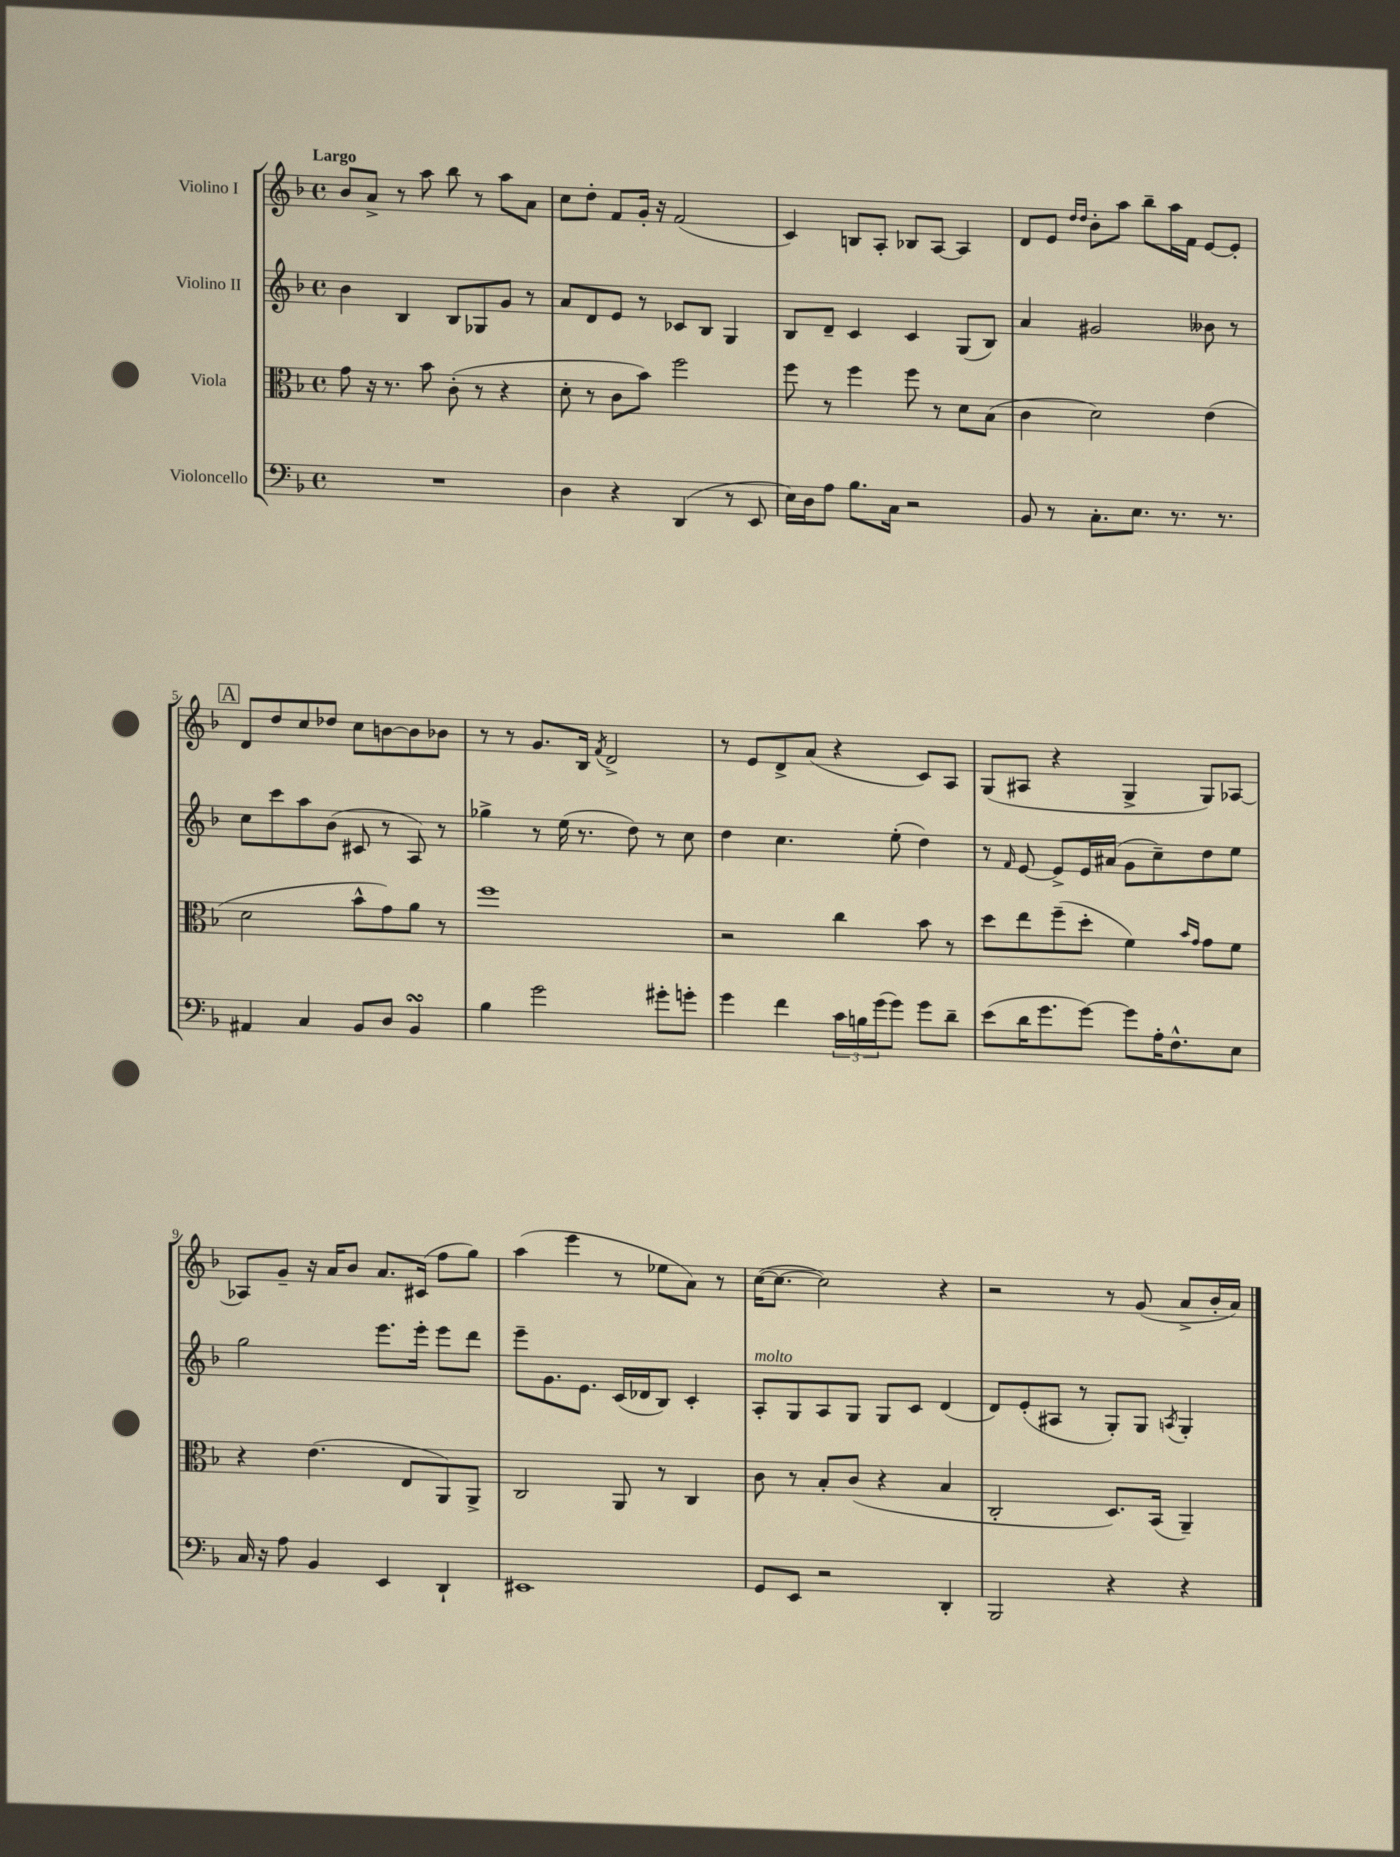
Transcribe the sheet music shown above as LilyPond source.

<<
\new StaffGroup <<
\new Staff = "s0" \with { instrumentName = "Violino I" } {
    \clef treble \key f \major \defaultTimeSignature \time 4/4 \tempo "Largo"
    bes'8 a'8-> r8 a''8 bes''8 r8 a''8 a'8 |
    c''8 d''8-. f'8 g'16-. r16 f'2( |
    c'4) b8 a8-. bes8 a8~ a4 |
    d'8 e'8 \grace { d''16 d''16 } bes'8-. a''8 bes''8-- a''16 f'16 e'8~ e'8-. |
    \mark \markup { \box "A" } d'8 d''8 c''8 des''8 c''8 b'8~ b'8 bes'8 |
    r8 r8 g'8. bes16 \acciaccatura { f'8 } d'2-> |
    r8 e'8 d'8-> a'8( r4 c'8) a8 |
    g8( ais8 r4 g4-> g8) aes8~ |
    aes8 g'8-- r16 a'16 bes'8 a'8. cis'16( f''8 g''8) |
    a''4( e'''4 r8 ees''8 a'8) r8 |
    c''16~( c''8.~ c''2) r4 |
    r2 r8 g'8( a'8-> bes'16-. a'16) \bar "|." |
}
\new Staff = "s1" \with { instrumentName = "Violino II" } {
    \clef treble \key f \major \defaultTimeSignature \time 4/4
    bes'4 bes4 bes8 ges8 g'8 r8 |
    a'8 d'8 e'8 r8 ces'8 bes8 g4 |
    bes8 d'8-- c'4 c'4 g8( bes8) |
    a'4 gis'2 beses'8 r8 |
    \mark \markup { \box "A" } c''8 c'''8 a''8 bes'8( cis'8 r8 a8) r8 |
    ges''4-> r8 e''16( r8. d''8) r8 c''8 |
    d''4 c''4. e''8-.( d''4) |
    r8 \grace { f'16 } e'8~ e'8-> e'16 ais'16( g'8 c''8--) d''8 e''8 |
    g''2 e'''8. e'''16-. e'''8 d'''8 |
    e'''8-- g'8. e'8. c'16( des'16 bes8) c'4-. |
    a8-.^\markup { \italic "molto" } g8 a8 g8 g8 c'8 d'4( |
    d'8) e'8-.( ais8 r8 g8-.) g8 \acciaccatura { a8 } g4-. \bar "|." |
}
\new Staff = "s2" \with { instrumentName = "Viola" } {
    \clef alto \key f \major \defaultTimeSignature \time 4/4
    g'8 r16 r8. bes'8 c'8-.( r8 r4 |
    d'8-. r8 c'8 bes'8) f''2 |
    f''8 r8 f''4 f''8 r8 d'8 bes8( |
    c'4 d'2) e'4( |
    \mark \markup { \box "A" } d'2 bes'8-^ g'8) a'8 r8 |
    f''1 |
    r2 c''4 bes'8 r8 |
    d''8 e''8 f''8--( d''8-. f'4) \grace { bes'16 g'16 } g'8 f'8 |
    r4 e'4.( e8 a,8) a,8-> |
    c2 a,8 r8 c4 |
    c'8 r8 bes8-. c'8( r4 bes4 |
    c2-. d8.) bes,16( a,4--) \bar "|." |
}
\new Staff = "s3" \with { instrumentName = "Violoncello" } {
    \clef bass \key f \major \defaultTimeSignature \time 4/4
    R1 |
    d4 r4 d,4( r8 e,8 |
    e16) d16 a8 bes8. c16 r2 |
    bes,8 r8 c8.-. e8. r8. r8. |
    \mark \markup { \box "A" } ais,4 c4 bes,8 d8 bes,4\turn |
    bes4 g'2 gis'8-. g'8-. |
    g'4 f'4 \tuplet 3/2 { c'16 b16 g'16( } g'8) g'8 d'8-- |
    e'8( d'16 g'8. g'8~) g'8 a16-. f8.-^ e8 |
    c16 r16 a8 bes,4 e,4 d,4-! |
    eis,1 |
    g,8 e,8 r2 d,4-. |
    bes,,2 r4 r4 \bar "|." |
}
>>
>>
